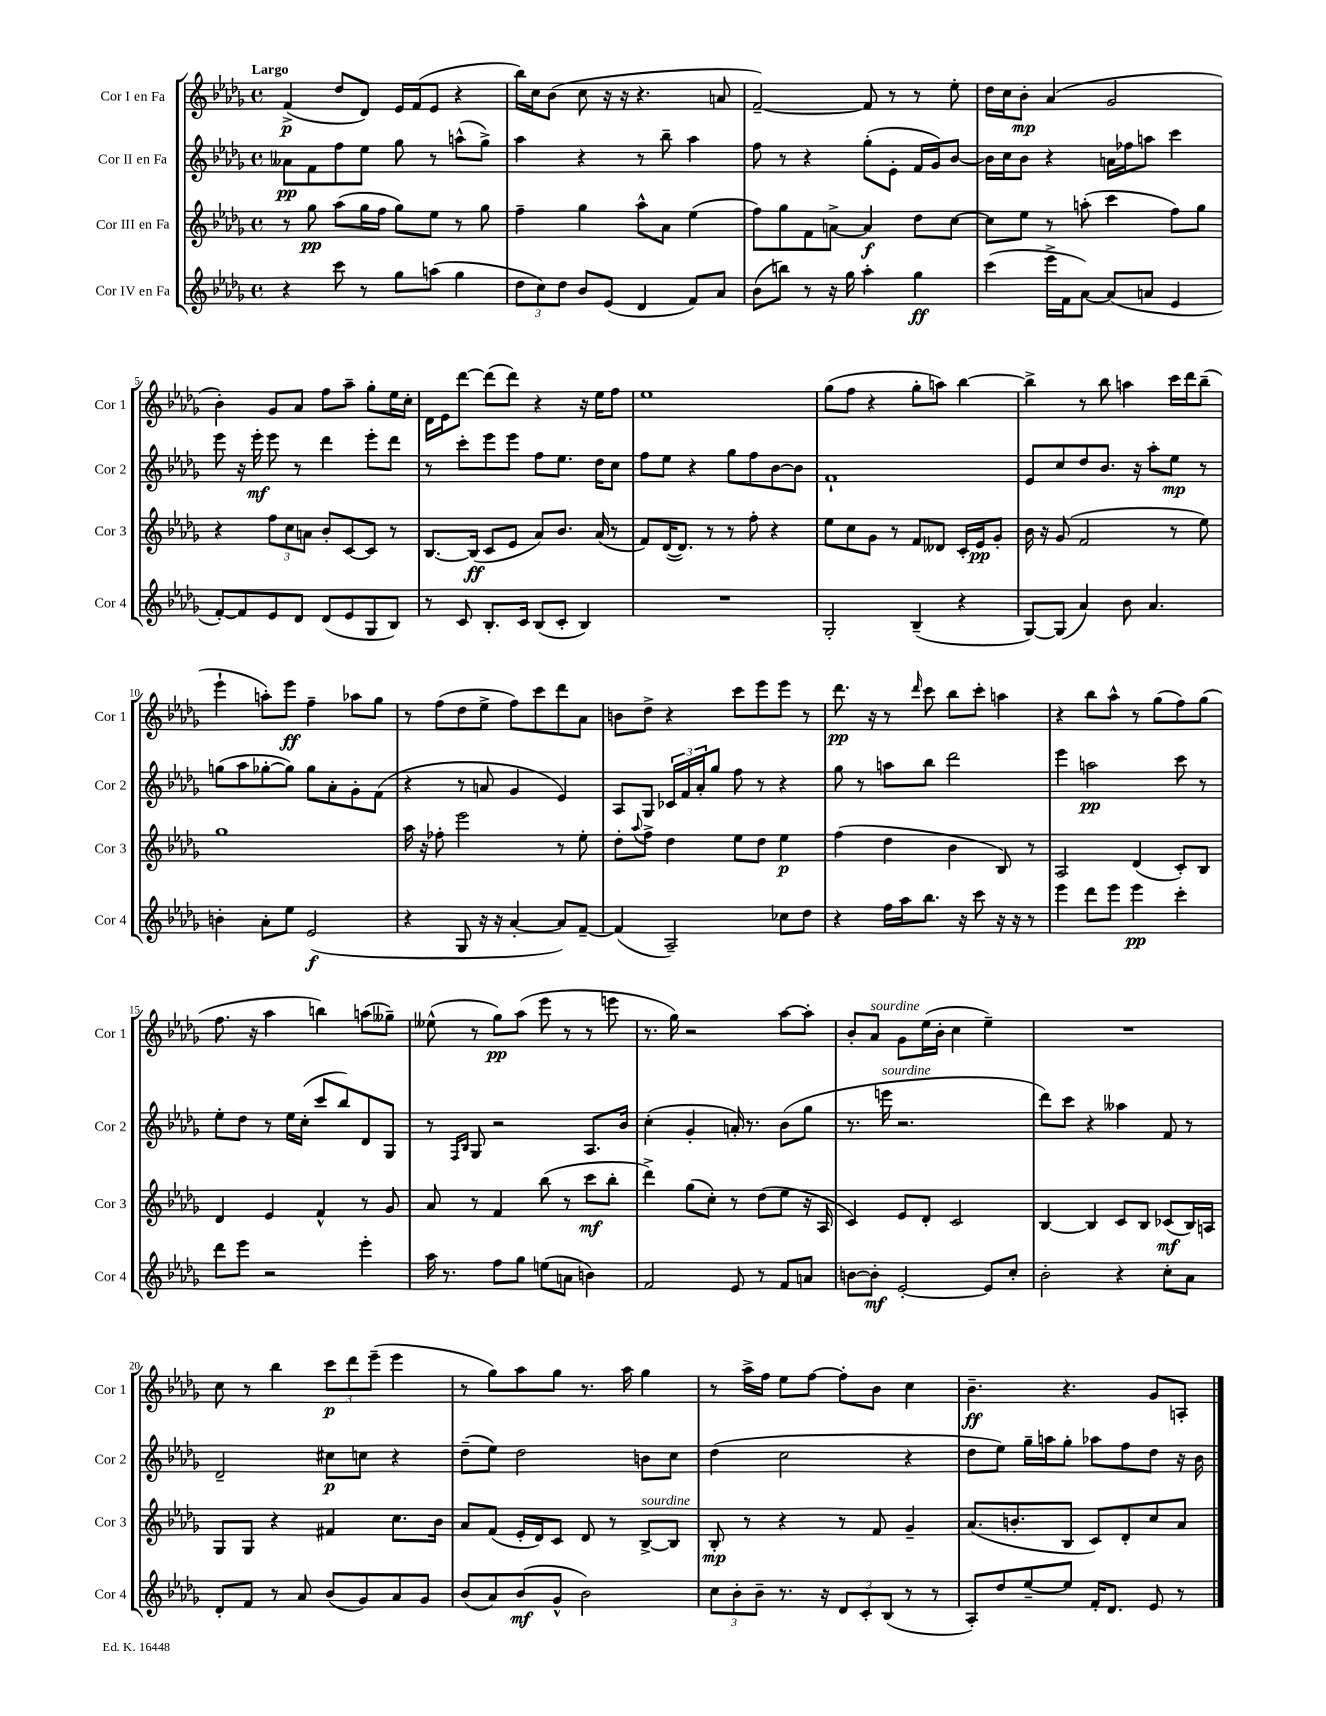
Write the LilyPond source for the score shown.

<<
\new StaffGroup <<
\new Staff = "s0" \with { instrumentName = "Cor I en Fa" shortInstrumentName = "Cor 1" } {
    \clef treble \key des \major \defaultTimeSignature \time 4/4 \tempo "Largo"
    f'4->\p( des''8 des'8) ees'16 f'16( ees'8 r4 |
    bes''16) c''16 bes'8( c''8 r16 r16 r4. a'8 |
    f'2~--) f'8 r8 r8 ees''8-. |
    des''16 c''16 bes'8-.\mp aes'4( ges'2 |
    bes'4-.) ges'8 aes'8 f''8 aes''8-- ges''8-. ees''16 c''16-. |
    des'16 ees'16 des'''8~ des'''8( des'''8) r4 r16 ees''16 f''8 |
    ees''1 |
    ges''8( f''8 r4 ges''8-. a''8) bes''4~ |
    bes''4-> r8 bes''8 a''4 c'''16 des'''16 bes''8--( |
    ees'''4-! a''8-.) ees'''8\ff f''4-- aes''8 ges''8 |
    r8 f''8( des''8 ees''8-> f''8) c'''8 des'''8 aes'8 |
    b'8 des''8-> r4 c'''8 ees'''8 ees'''8 r8 |
    des'''8.\pp r16 r8 \grace { des'''16 } c'''8 bes''8 c'''8-. a''4 |
    r4 bes''8 aes''8-^ r8 ges''8( f''8) ges''8( |
    f''8. r16 aes''4 b''4) a''8( geses''8--) |
    eeses''8-^( r8 ges''8\pp) aes''8( ees'''8 r8 r8 e'''8 |
    r8. ges''16) r2 aes''8~ aes''8-. |
    bes'8-. aes'8^\markup { \italic "sourdine" } ges'8 ees''16( bes'16-. c''4 ees''4--) |
    R1 |
    c''8 r8 bes''4 \tuplet 3/2 { c'''8\p des'''8 ees'''8--( } ees'''4 |
    r8 ges''8) aes''8 ges''8 r8. aes''16 ges''4 |
    r8 aes''16-> f''16 ees''8 f''8~ f''8-. bes'8 c''4 |
    bes'4.--\ff r4. ges'8 a8-. \bar "|." |
}
\new Staff = "s1" \with { instrumentName = "Cor II en Fa" shortInstrumentName = "Cor 2" } {
    \clef treble \key des \major \defaultTimeSignature \time 4/4
    aeses'8\pp f'8 f''8 ees''8 ges''8 r8 a''8-^( ges''8->) |
    aes''4 r4 r8 bes''8-- aes''4 |
    f''8 r8 r4 ges''8-.( ees'8-. f'16 ges'16) bes'8~ |
    bes'16 c''16 bes'8 r4 a'16 fes''16 a''8 c'''4 |
    ees'''8 r16 ees'''16-.\mf ees'''8 r8 des'''4 ees'''8-. des'''8 |
    r8 c'''8-. ees'''8 ees'''8 f''8 ees''8. des''16 c''8 |
    f''8 ees''8 r4 ges''8 f''8 bes'8~ bes'8 |
    f'1-! |
    ees'8 c''8 des''8 bes'8. r16 aes''8-. ees''8\mp r8 |
    g''8( aes''8 ges''8~-. ges''8) ges''8 aes'8-. ges'8-. f'8( |
    r4 r8 a'8 ges'4 ees'4) |
    aes8 ges8 \tuplet 3/2 { ces'16 f'16 aes'16-. } ges''8 f''8 r8 r4 |
    ges''8 r8 a''8 bes''8 des'''2 |
    ees'''4 a''2\pp c'''8 r8 |
    ees''8-. des''8 r8 ees''16 c''16-.( c'''8 bes''8) des'8 ges8 |
    r8 \grace { f16 bes16 } ges8 r2 aes8. bes'16 |
    c''4-.( ges'4-. a'16-.) r8. bes'8( ges''8 |
    r8. e'''16^\markup { \italic "sourdine" } r2. |
    des'''8) c'''8 r4 aeses''4 f'8 r8 |
    des'2-- cis''8\p c''8 r4 |
    des''8--( ees''8) des''2 b'8 c''8 |
    des''4( c''2 r4 |
    des''8 ees''8) ges''16-- a''16 ges''8-. aes''8 f''8 des''8 r16 bes'16 \bar "|." |
}
\new Staff = "s2" \with { instrumentName = "Cor III en Fa" shortInstrumentName = "Cor 3" } {
    \clef treble \key des \major \defaultTimeSignature \time 4/4
    r8 ges''8\pp aes''8( ges''16 f''16 ges''8) ees''8 r8 ges''8 |
    f''4-- ges''4 aes''8-^ aes'8 ees''4( |
    f''8) ges''8 f'8 a'8~-> a'4\f des''8 c''8~ |
    c''8 ees''8 r8 a''8-.( c'''4 f''8) ges''8 |
    r4 \tuplet 3/2 { f''8 c''8 a'8 } bes'8-. c'8~ c'8 r8 |
    bes8.~ bes16\ff( c'8 ees'8 aes'8) bes'8. aes'16( r8 |
    f'8) des'16~( des'8.) r8 r8 f''8-. r4 |
    ees''8 c''8 ges'8 r8 f'8 deses'8 c'16-. ees'16\pp ges'8-. |
    bes'16 r16 ges'8( f'2 r8 ees''8) |
    ges''1 |
    aes''16 r16 fes''8-. ees'''2 r8 ees''8-. |
    des''8-. \appoggiatura { aes''8 } f''8-> des''4 ees''8 des''8 ees''4\p |
    f''4( des''4 bes'4 bes8) r8 |
    aes2 des'4( c'8-.) bes8 |
    des'4 ees'4 f'4-^ r8 ges'8 |
    aes'8 r8 f'4 bes''8( r8 c'''8\mf bes''8-. |
    des'''4->) ges''8( c''8-.) r8 des''8( ees''8 r16 aes16 |
    c'4) ees'8 des'8-. c'2 |
    bes4~ bes4 c'8 bes8 ces'8\mf( bes16) a16 |
    ges8 ges8 r4 fis'4 c''8. bes'16 |
    aes'8 f'8( ees'16-. des'16) c'8 des'8 r8 bes8~->^\markup { \italic "sourdine" } bes8 |
    bes8-.\mp r8 r4 r8 f'8 ges'4-- |
    aes'8.( b'8.-. bes8 c'8) des'8-. c''8 aes'8 \bar "|." |
}
\new Staff = "s3" \with { instrumentName = "Cor IV en Fa" shortInstrumentName = "Cor 4" } {
    \clef treble \key des \major \defaultTimeSignature \time 4/4
    r4 c'''8 r8 ges''8 a''8( ges''4 |
    \tuplet 3/2 { des''8 c''8) des''8 } bes'8 ees'8( des'4 f'8) aes'8 |
    bes'8( b''8) r8 r16 ges''16 aes''4-. ges''4\ff |
    c'''4( ees'''16-> f'16 aes'8~) aes'8( a'8 ees'4 |
    f'8~-.) f'8 ees'8 des'8 des'8( ees'8 ges8 bes8) |
    r8 c'8 bes8.-. c'16 bes8( c'8-. bes4) |
    R1 |
    ges2-. bes4--( r4 |
    ges8~) ges8( aes'4) bes'8 aes'4. |
    b'4-. aes'8-. ees''8 ees'2\f( |
    r4 ges8 r16 r16 aes'4~-. aes'8) f'8~-- |
    f'4( aes2--) ces''8 des''8 |
    r4 f''16 aes''16 bes''8. r16 c'''8 r16 r16 r8 |
    ees'''4 des'''8 ees'''8 ees'''4\pp c'''4-. |
    des'''8 ees'''8 r2 ees'''4-. |
    aes''16 r8. f''8 ges''8 e''8( a'8 b'4) |
    f'2 ees'8 r8 f'8 a'8 |
    b'8~ b'8-.\mf ees'2~-. ees'8 c''8-. |
    bes'2-. r4 c''8-. aes'8 |
    des'8-. f'8 r8 aes'8 bes'8( ges'8) aes'8 ges'8 |
    bes'8( aes'8) bes'8\mf( ges'8-^ bes'2) |
    \tuplet 3/2 { c''8 bes'8-. bes'8-- } r8. r16 \tuplet 3/2 { des'8 c'8-. bes8( } r8 r8 |
    aes8-.) des''8 ees''8~-- ees''8 f'16-. des'8. ees'8 r8 \bar "|." |
}
>>
>>
